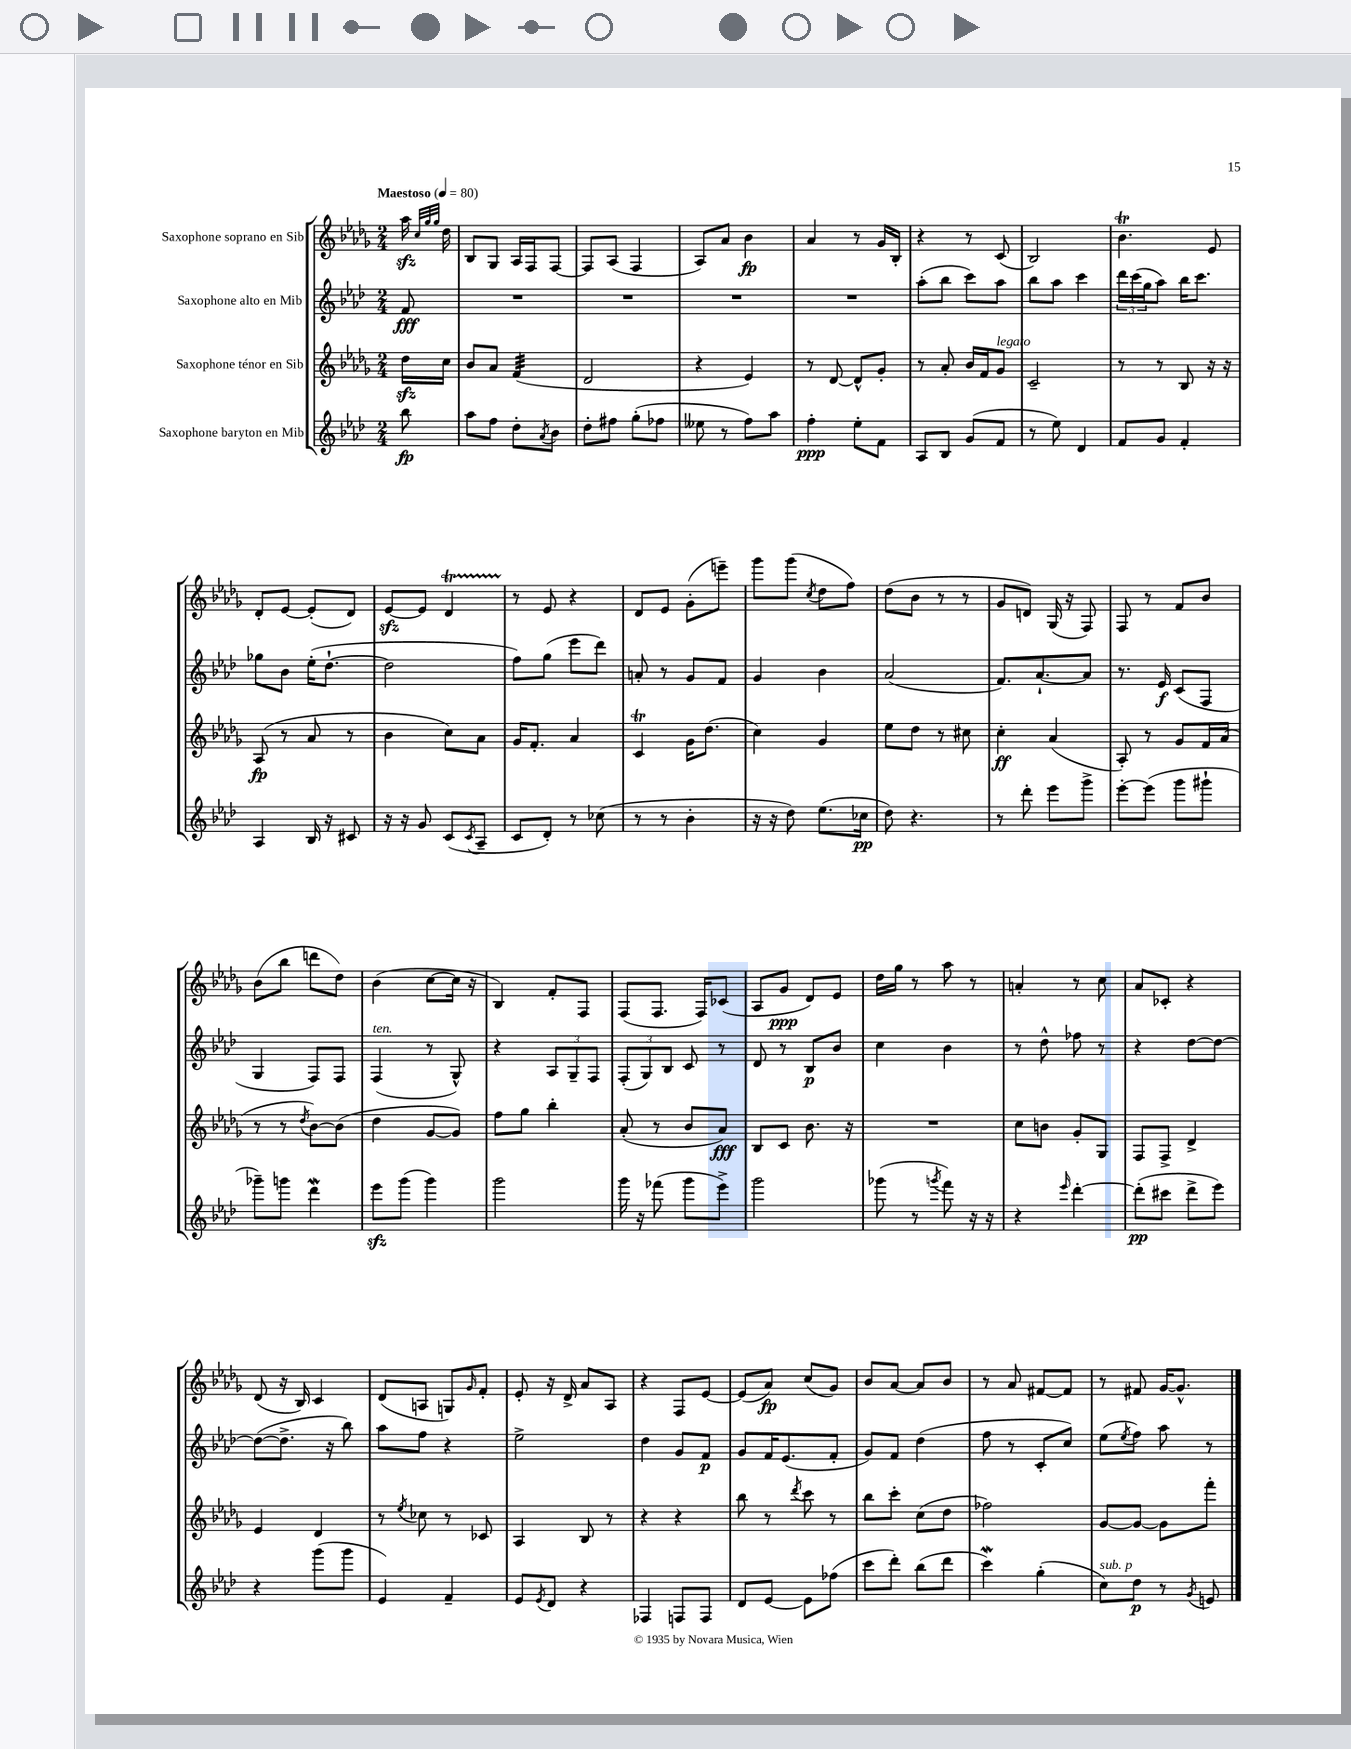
<<
\new StaffGroup <<
\new Staff = "s0" \with { instrumentName = "Saxophone soprano en Sib" } {
    \clef treble \key des \major \numericTimeSignature \time 2/4 \partial 8 \tempo "Maestoso" 4 = 80
    aes''16\sfz \grace { c''32 ges''32 ges''32 } des''16 |
    bes8 ges8 aes16 f16 f8~ |
    f8 aes8( f4 |
    aes8) aes'8 bes'4\fp |
    aes'4 r8 ges'16 bes16-. |
    r4 r8 c'8( |
    bes2) |
    bes'4.\trill ees'8 |
    des'8-. ees'8~ ees'8-.( des'8) |
    ees'8~\sfz ees'8 des'4\startTrillSpan |
    r8\stopTrillSpan ees'8 r4 |
    des'8 ees'8 ges'8-.( e'''8--) |
    ges'''8 ges'''8( \acciaccatura { c''8 } des''8 f''8) |
    des''8( bes'8 r8 r8 |
    ges'8 d'8) ges16( r16 f8) |
    f8 r8 f'8 bes'8 |
    bes'8( bes''8 d'''8 des''8) |
    bes'4( c''8~ c''16 r16 |
    bes4) f'8-. f8 |
    f8( f8. f16) ces'8( |
    aes8 ges'8\ppp des'8) ees'8 |
    des''16 ges''16 r8 aes''8 r8 |
    a'4-. r8 c''8 |
    aes'8 ces'8-. r4 |
    des'8( r16 bes16) c'4 |
    des'8( a8 g8) \grace { ges'16 } f'8-. |
    ees'8-. r16 des'16-> aes'8 aes8 |
    r4 f8 ees'8~ |
    ees'8( aes'8\fp) c''8( ges'8) |
    bes'8 aes'8~ aes'8 bes'8 |
    r8 aes'8 fis'8~ fis'8 |
    r8 fis'8 ges'16~ ges'8.-^ \bar "|." |
}
\new Staff = "s1" \with { instrumentName = "Saxophone alto en Mib" } {
    \clef treble \key aes \major \numericTimeSignature \time 2/4 \partial 8
    f'8\fff |
    R2 |
    R2 |
    R2 |
    R2 |
    aes''8-.( bes''8 c'''8) aes''8 |
    bes''8 aes''8 c'''4 |
    \tuplet 3/2 { des'''16 c'''16( g''16 } aes''8) bes''16 c'''8. |
    ges''8 bes'8 ees''16-.( des''8.~-! |
    des''2 |
    f''8) g''8( ees'''8 des'''8) |
    a'8-. r8 g'8 f'8 |
    g'4 bes'4 |
    aes'2( |
    f'8.) aes'8.~-! aes'8 |
    r8. ees'16\f c'8( f8 |
    g4 f8) f8 |
    f4^\markup { \italic "ten." }( r8 g8-^) |
    r4 \tuplet 3/2 { aes8 g8-- f8 } |
    \tuplet 3/2 { f8-.( g8) bes8 } c'8 r8 |
    des'8 r8 bes8\p bes'8 |
    c''4 bes'4 |
    r8 des''8-^ fes''8 r8 |
    r4 des''8~ des''8~ |
    des''8~( des''8.-> r16 bes''8) |
    aes''8 f''8 r4 |
    ees''2-> |
    des''4 g'8 f'8\p |
    g'8 f'16 ees'8.( f'8-. |
    g'8) f'8 des''4( |
    f''8 r8 c'8-. c''8) |
    ees''8( \acciaccatura { ees''8 } f''8) aes''8 r8 \bar "|." |
}
\new Staff = "s2" \with { instrumentName = "Saxophone ténor en Sib" } {
    \clef treble \key des \major \numericTimeSignature \time 2/4 \partial 8
    des''16\sfz c''16 |
    bes'8 aes'8 f'4:32( |
    des'2 |
    r4 ees'4) |
    r8 des'8~ des'8-^ ges'8-. |
    r8 aes'8-. bes'16 f'16 ges'8^\markup { \italic "legato" } |
    c'2-- |
    r8 r8 bes8 r16 r16 |
    aes8\fp( r8 aes'8 r8 |
    bes'4 c''8) aes'8 |
    ges'16 f'8.-. aes'4 |
    c'4\trill ges'16 des''8.( |
    c''4) ges'4 |
    ees''8 des''8 r8 cis''8 |
    c''4-.\ff aes'4( |
    aes8-.) r8 ges'8 f'16 aes'16( |
    r8 r8 \acciaccatura { des''8 } bes'8~) bes'8( |
    des''4 ges'8~ ges'8) |
    f''8 ges''8 bes''4-. |
    aes'8-.( r8 bes'8 aes'8\fff) |
    bes8 c'8 bes'8. r16 |
    R2 |
    c''8 b'8 ges'8-. ges8 |
    f8 f8-> des'4-> |
    ees'4 des'4 |
    r8 \acciaccatura { ees''8 } ces''8 r8 ces'8 |
    aes4 bes8 r8 |
    r4 r4 |
    bes''8 r8 \acciaccatura { des'''8 } c'''8 r8 |
    bes''8 c'''8-. c''8( des''8 |
    fes''2) |
    ges'8~ ges'8~ ges'8 f'''8-. \bar "|." |
}
\new Staff = "s3" \with { instrumentName = "Saxophone baryton en Mib" } {
    \clef treble \key aes \major \numericTimeSignature \time 2/4 \partial 8
    bes''8\fp |
    aes''8 f''8 des''8-. \acciaccatura { aes'8 } bes'8 |
    des''8-. fis''8 g''8-.( fes''8 |
    eeses''8 r8 f''8) aes''8 |
    f''4-.\ppp ees''8-. f'8 |
    aes8 bes8 g'8( f'8 |
    r8 ees''8) des'4 |
    f'8 g'8 f'4-. |
    aes4 bes16 r16 cis'8 |
    r16 r16 g'8 c'8( \acciaccatura { c'8 } aes8-- |
    c'8 des'8-.) r8 ces''8( |
    r8 r8 bes'4-. |
    r16 r16 des''8) ees''8.( ces''16\pp |
    des''8) r4. |
    r8 des'''8-. ees'''8 g'''8-> |
    ees'''8~-. ees'''8( g'''8 gis'''8-! |
    ges'''8--) g'''8 des'''4\mordent |
    ees'''8\sfz g'''8( g'''4) |
    g'''2 |
    g'''16 r16 fes'''8( g'''8 ees'''8->) |
    g'''2 |
    ges'''8( r8 \acciaccatura { g'''8 } f'''8) r16 r16 |
    r4 \grace { ees'''16 } des'''4~-. |
    des'''8-.\pp( cis'''8 des'''8-> ees'''8) |
    r4 g'''8( g'''8 |
    ees'4) f'4-- |
    ees'8 \acciaccatura { ees'8 } des'8 r4 |
    fes4 f8 f8 |
    des'8 ees'8~ ees'8 fes''8( |
    c'''8 des'''8-.) bes''8( des'''8 |
    c'''4\mordent) g''4-.( |
    c''8^\markup { \italic "sub. p" }) des''8\p r8 \acciaccatura { g'8 } e'8 \bar "|." |
}
>>
>>
\layout { \context { \Score \remove "Bar_number_engraver" } }
